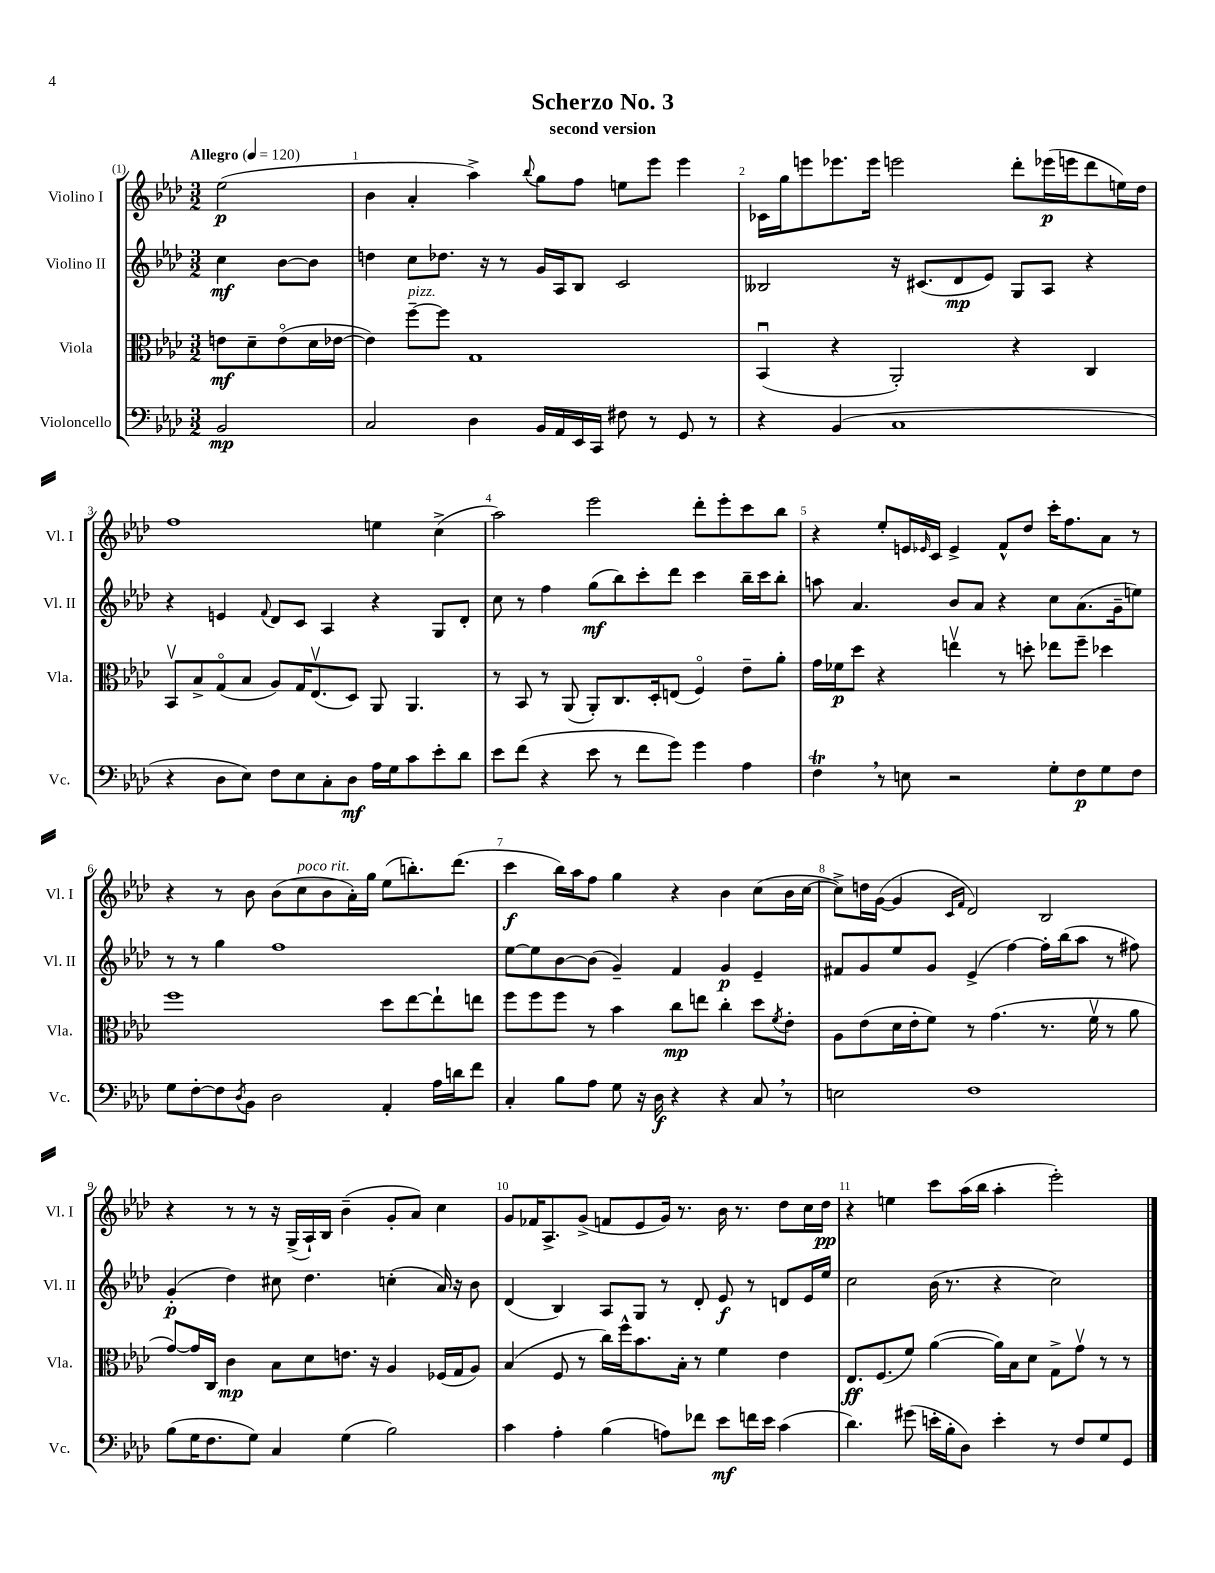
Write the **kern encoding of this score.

**kern	**kern	**kern	**kern
*staff4	*staff3	*staff2	*staff1
*clefF4	*clefC3	*clefG2	*clefG2
*k[b-e-a-d-]	*k[b-e-a-d-]	*k[b-e-a-d-]	*k[b-e-a-d-]
*M3/2	*M3/2	*M3/2	*M3/2
*MM120	*MM120	*MM120	*MM120
2BB-/	8e\L	4cc\	(2ee-\
.	8d-~\	.	.
.	(8eo\	[8b-\L	.
.	16d-\L	8b-\]J	.
.	[16e-\JJ	.	.
=	=	=	=
2C/	4e-\])	4dd\	4b-\
.	[8ff~\L	8cc\L	4a-'/
.	8ff\]J	8.dd-\J	.
4D-\	1G	.	4aa-^\)
.	.	16r	.
.	.	8r	.
.	.	.	8qqbb-/
16BB-/LL	.	16g/LL	8gg\L
16AA-/	.	16A-/J	.
16EE-/	.	8B-/J	8ff\J
16CC/JJ	.	.	.
8F#\	.	2c/	8ee\L
8r	.	.	8eee-\J
8GG/	.	.	4eee-\
8r	.	.	.
=	=	=	=
4r	(4BB-u/	2B--/	16c-\LL
.	.	.	16gg\J
.	.	.	8eee\
(4BB-/	4r	.	8.eee-\
.	.	.	16eee-\Jk
1C	2AA-'/)	16r	2eee\
.	.	(8.c#/L	.
.	.	8d-/	.
.	.	8e-/J)	.
.	4r	8G/L	8ddd-'\L
.	.	8A-/J	(16eee-\L
.	.	.	16eee\J
.	4C/	4r	8ddd-\
.	.	.	16ee\L)
.	.	.	16dd-\JJ
=	=	=	=
4r	8BB-v/L	4r	1ff
.	8B-^/	.	.
8D-\L	(8Go/	4e/	.
8E-\J)	8B-/J	.	.
.	.	8qqf/	.
8F\L	8A-/L)	8d-/L	.
8E-\	16G/K	8c/J	.
.	(8.E-v/	.	.
8C'\	.	4A-/	.
8D-\J	8D-/J)	.	.
16A-\LL	8AA-/	4r	4ee\
16G\J	.	.	.
8c\	4.AA-/	.	.
8e-'\	.	8G/L	(4cc^\
8d-\J	.	8d-'/J	.
=	=	=	=
8e-\L	8r	8cc\	2aa-\)
(8f\J	8BB-/	8r	.
4r	8r	4ff\	.
.	(8AA-/	.	.
8e-\	8AA-'/L)	(8gg\L	2eee-\
8r	8.C/	8bb-\)	.
8f\L	.	8ccc'\	.
.	16D-'/k	.	.
8g\J)	(8E/J	8ddd-\J	.
4g\	4Fo/)	4ccc\	8ddd-'\L
.	.	.	8eee-'\
4A-\	8e-~\L	16bb-~\LL	8ccc\
.	.	16ccc\J	.
.	8a-'\J	8bb-'\J	8bb-\J
=	=	=	=
4F\	16g\LL	8aa\	4r
.	16f-\J	.	.
.	8dd-\J	4.a-/	.
8r	4r	.	8ee-'/L
8E\	.	.	16e/L
.	.	.	16qqe-/
.	.	.	16c/JJ
2r	4eev\	8b-/L	4e-^/
.	.	8a-/J	.
.	8r	4r	8f^^/L
.	8dd'\	.	8dd-/J
8G'\L	8ee-\L	8cc\L	16ccc'\LK
.	.	.	8.ff\
8F\	8ff~\J	(8.a-\	.
8G\	4dd-\	.	8a-\J
.	.	16g~\k	.
8F\J	.	8ee\J)	8r
=	=	=	=
8G\L	1ff	8r	4r
[8F'\	.	8r	.
8F\]	.	4gg\	8r
8qD-/	.	.	.
8BB-\J	.	.	8b-\
2D-\	.	1ff	(8b-\L
.	.	.	8cc\
.	.	.	8b-\
.	.	.	16a-'\L)
.	.	.	16gg\JJ
4AA-'/	8dd-\L	.	(8ee-\L
.	[8ee-\	.	8.bb'\)
16A-\LL	8ee-`\]	.	.
16d\J	.	.	(8.ddd-\J
8f\J	8ee\J	.	.
=	=	=	=
4C'/	8ff\L	[8ee-\L	4ccc\
.	8ff\	8ee-\]	.
8B-\L	8ff\J	[8b-\	16bb-\LL)
.	.	.	16aa-\J
8A-\J	8r	(8b-\]J	8ff\J
8G\	4b-\	4g~/)	4gg\
16r	.	.	.
16D-\	.	.	.
4r	8cc\L	4f/	4r
.	8ee\J	.	.
4r	4cc'\	4g/	4b-\
8C/	8dd-\L	4e-~/	(8cc\L
.	8qf/	.	.
8r	8e-'\J	.	16b-\L
.	.	.	[16cc\JJ
=	=	=	=
2E\	8A-\L	8f#/L	8cc^\]L)
.	(8e-\	8g/	16dd\L
.	.	.	([16g\JJ
.	16d-\L	8ee-/	4g/]
.	16e-'\J	.	.
.	8f\J)	8g/J	.
.	.	.	16qqc/LL
.	.	.	16qqf/JJ
1F	8r	(4e-^/	2d-/)
.	(4.g\	.	.
.	.	[4ff\)	.
.	8.r	16ff'\]LL	2B-/
.	.	(16bb-\J	.
.	.	8aa-\J	.
.	16fv\	.	.
.	8r	8r	.
.	8a-\	8ff#\)	.
=	=	=	=
(8B-\L	[8g/L)	(4g'/	4r
16G\K	16g/]L	.	.
8.F\	16C/JJ	.	.
.	4c\	4dd-\)	8r
8G\J)	.	.	8r
4C/	8B-\L	8cc#\	16r
.	.	.	(16G^/LL
.	8d-\	4.dd-\	16A-`/)
.	.	.	16B-/JJ
(4G\	8.e\J	.	(4b-~\
.	16r	.	.
2B-\)	4A-/	(4cc'\	8g'/L
.	.	.	8a-/J)
.	(16F-/LL	16a-/)	4cc\
.	16G/J	16r	.
.	8A-/J)	8b-\	.
=	=	=	=
4c\	(4B-/	(4d-/	8g/L
.	.	.	16f-/K
.	.	.	8.A-^/
4A-'\	8F/	4B-/)	.
.	8r	.	(8g^/J
(4B-\	16cc\LL)	8A-/L	8f/L
.	16ff^^\J	.	.
.	8.b-\	8G/J	8e-/
8A\L)	.	8r	16g/Jk)
.	16B-'\Jk	.	8.r
8f-\J	8r	8d-'/	.
8e-\L	4f\	8e-/	16b-\
.	.	.	8.r
16f\L	.	8r	.
16e-\JJ	.	.	.
(4c\	4e-\	8d/L	8dd-\L
.	.	16e-/L	16cc\L
.	.	16ee-/JJ	16dd-\JJ
=	=	=	=
4.d-\)	8.E-/L	2cc\	4r
.	(8.F/	.	.
.	.	.	4ee\
(8g#\	8f/J)	.	.
16e'\LL	([4a-\	(16b-\	8ccc\L
16B-'\J	.	8.r	.
8D-\J)	.	.	(16aa-\L
.	.	.	16bb-\JJ
4e'\	16a-\]LL)	4r	4aa-'\
.	16B-\J	.	.
.	8d-\J	.	.
8r	8G^\L	2cc\)	2eee-'\)
8F/L	8gv\J	.	.
8G/	8r	.	.
8GG/J	8r	.	.
==	==	==	==
*-	*-	*-	*-
